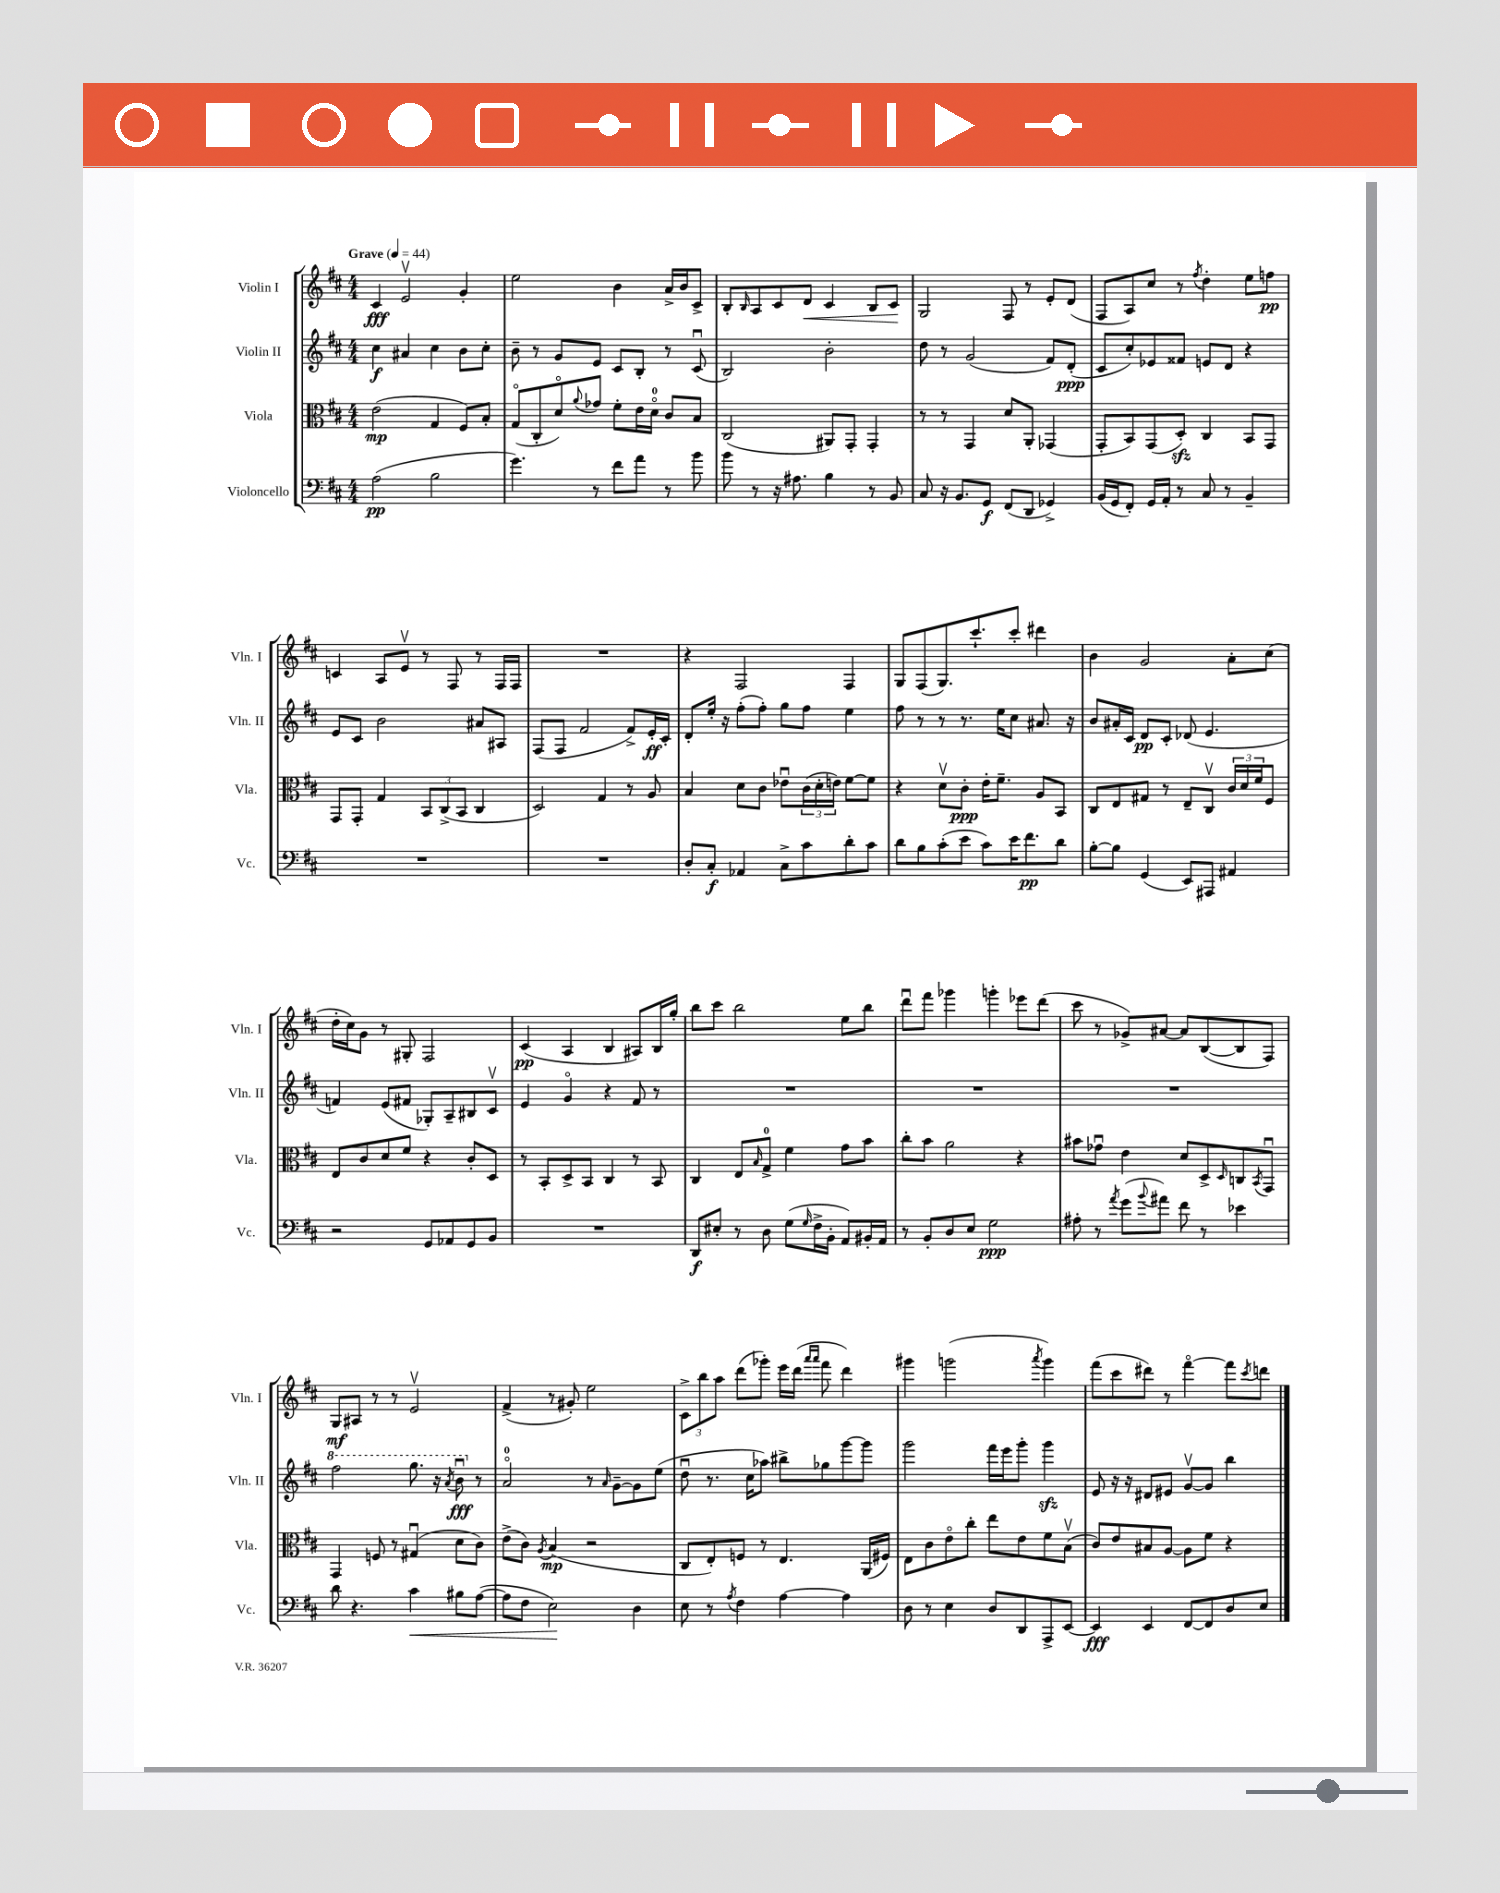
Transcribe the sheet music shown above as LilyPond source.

<<
\new StaffGroup <<
\new Staff = "s0" \with { instrumentName = "Violin I" shortInstrumentName = "Vln. I" } {
    \clef treble \key d \major \numericTimeSignature \time 4/4 \tempo "Grave" 4 = 44
    cis'4\fff e'2\upbow g'4-. |
    e''2 b'4 a'16-> b'16 cis'8-> |
    b8-. \grace { b16 } a8 cis'8 d'8\< cis'4 b8 cis'8\! |
    g2 fis8 r8 e'8-. d'8( |
    fis8 a8) cis''8 r8 \acciaccatura { fis''8 } d''4-. e''8 f''8\pp |
    c'4 a8 e'8\upbow r8 fis8 r8 fis16 fis16 |
    R1 |
    r4 fis2 fis4 |
    g8 fis8( g8.) cis'''8.-! cis'''8-. dis'''4 |
    b'4 g'2 a'8-. cis''8( |
    d''16-. cis''16) g'8 r8 gis8-. fis2 |
    cis'4\pp( a4 b4 ais8) b16 g''16-. |
    b''8 cis'''8 b''2 e''8 b''8 |
    d'''8\downbow fis'''8 ges'''4 g'''4-. ees'''8 d'''8( |
    cis'''8 r8 ges'8->) ais'8~ ais'8 b8~( b8 fis8) |
    g8\mf ais8 r8 r8 e'2\upbow |
    fis'4->( r8 gis'8-.) e''2 |
    \tuplet 3/2 { cis'8-> b''8 a''8 } d'''8( ges'''8-.) e'''16 d'''16( \grace { a'''16 a'''16 } fis'''8 d'''4) |
    gis'''4 g'''2( \acciaccatura { a'''8 } g'''4) |
    fis'''8( cis'''8 dis'''8) r8 fis'''4~\flageolet fis'''8 \acciaccatura { cis'''8 } d'''8 \bar "|." |
}
\new Staff = "s1" \with { instrumentName = "Violin II" shortInstrumentName = "Vln. II" } {
    \clef treble \key d \major \numericTimeSignature \time 4/4
    cis''4\f ais'4 cis''4 b'8 cis''8-. |
    b'8-- r8 g'8 e'8 cis'8 b8-. r8 cis'8\downbow( |
    b2) b'2-. |
    d''8 r8 g'2( fis'8) d'8-.\ppp( |
    cis'8 cis''8-.) ees'8 fisis'8 e'8 d'8 r4 |
    e'8 cis'8 b'2 ais'8 ais8 |
    fis8( fis8 fis'2 fis'8->) e'16-.\ff cis'16-. |
    d'8-. e''16-. r16 fis''8-.( fis''8-.) g''8 fis''8 e''4 |
    fis''8 r8 r8 r8. e''16 cis''8 ais'8. r16 |
    b'8 ais'16-. cis'16 d'8\pp cis'8-. des'8( e'4. |
    f'4) e'8( fis'8 ges8-.) a8-- bis8 cis'8\upbow |
    e'4 g'4\flageolet r4 fis'8 r8 |
    R1 |
    R1 |
    R1 |
    \ottava #1 fis'''2 g'''8. r16 \acciaccatura { a''8 } b''8\downbow\fff \ottava #0 r8 |
    a'2-0\flageolet r8 \grace { a'16 } g'8~-- g'8 e''8( |
    d''8\downbow r8. cis''16 aes''8) bis''8-> ges''8 g'''8~ g'''8 |
    g'''2 fis'''16 e'''16 g'''8-. g'''4\sfz |
    e'8 r16 r16 dis'8 eis'8 g'8~\upbow g'8 b''4 \bar "|." |
}
\new Staff = "s2" \with { instrumentName = "Viola" shortInstrumentName = "Vla." } {
    \clef alto \key d \major \numericTimeSignature \time 4/4
    e'2\mp( g4 fis8) b8-. |
    g8\flageolet( cis8-. d'8\flageolet) \appoggiatura { a'8 } ges'8 fis'8-. e'16 d'16-0\flageolet cis'8 b8 |
    cis2( ais,8) g,8-. g,4-. |
    r8 r8 g,4 d'8 a,8-. ges,4( |
    g,8-. b,8) g,8( d8-.\sfz) cis4 b,8 g,8 |
    g,8 g,8-. g4 \tuplet 3/2 { b,8 cis8->( b,8 } cis4 |
    d2) g4 r8 a8 |
    b4 d'8 cis'8 ees'8\downbow \tuplet 3/2 { cis'16( d'16-. e'16) } fis'8~ fis'8 |
    r4 d'8\upbow cis'8-.\ppp e'16-. fis'8.-- a8 b,8 |
    cis8 e8 gis8 r8 e8-- cis8\upbow \tuplet 3/2 { cis'16 d'16 fis'16 } fis8 |
    e8 cis'8 d'8 fis'8 r4 cis'8-. d8 |
    r8 b,8-. d8-> b,8 cis4 r8 b,8 |
    cis4 e8 \grace { b16 } g8-0-> fis'4 g'8 b'8 |
    cis''8-. b'8 a'2 r4 |
    bis'8 ges'8\downbow e'4 d'8 d8-> \grace { d16 } c8 \acciaccatura { b,8 } g,8\downbow |
    g,4 f8 r8 gis4\downbow( d'8 cis'8) |
    e'8->( cis'8) \acciaccatura { a8 } b4\mp( r2 |
    cis8 e8-.) f8 r8 e4. a,16( fis16) |
    e8 cis'8 e'8\flageolet cis''8-. e''8 e'8 fis'8 b8\upbow( |
    cis'8) e'8 bis8 a8~ a8 fis'8 r4 \bar "|." |
}
\new Staff = "s3" \with { instrumentName = "Violoncello" shortInstrumentName = "Vc." } {
    \clef bass \key d \major \numericTimeSignature \time 4/4
    a2\pp( b2 |
    g'4.) r8 fis'8 a'8 r8 b'8 |
    b'8 r8 r16 ais8. b4 r8 b,8 |
    cis8 r16 b,8. g,8\f fis,8( d,8 ges,4->) |
    b,16( g,16 fis,8-.) g,16 a,16-. r8 cis8 r8 b,4-- |
    R1 |
    R1 |
    d8-. cis8-.\f aes,4 cis8-> cis'8 d'8-. cis'8 |
    d'8 b8 cis'8-.( e'8 cis'8) e'16 fis'8.\pp d'8 |
    b8~-. b8 g,4( e,8) ais,,8 ais,4 |
    r2 g,8 aes,8 g,8 b,8 |
    R1 |
    d,8\f eis8-. r8 d8 g8( \grace { g16 } fis16-> b,16-. a,8) bis,16-. a,16 |
    r8 b,8-. d8 e8 g2\ppp |
    ais8-. r8 \acciaccatura { a'8 } g'8( \appoggiatura { b'8 } ais'8) fis'8 r8 ees'4 |
    d'8 r4. cis'4\< bis8 a8~( |
    a8 fis8 e2\!) d4 |
    e8 r8 \acciaccatura { a8 } fis4 a4~ a4 |
    d8 r8 e4 d8 d,8 a,,8-> e,8~ |
    e,4\fff e,4 fis,8~ fis,8 d8 e8 \bar "|." |
}
>>
>>
\layout { \context { \Score \remove "Bar_number_engraver" } }
